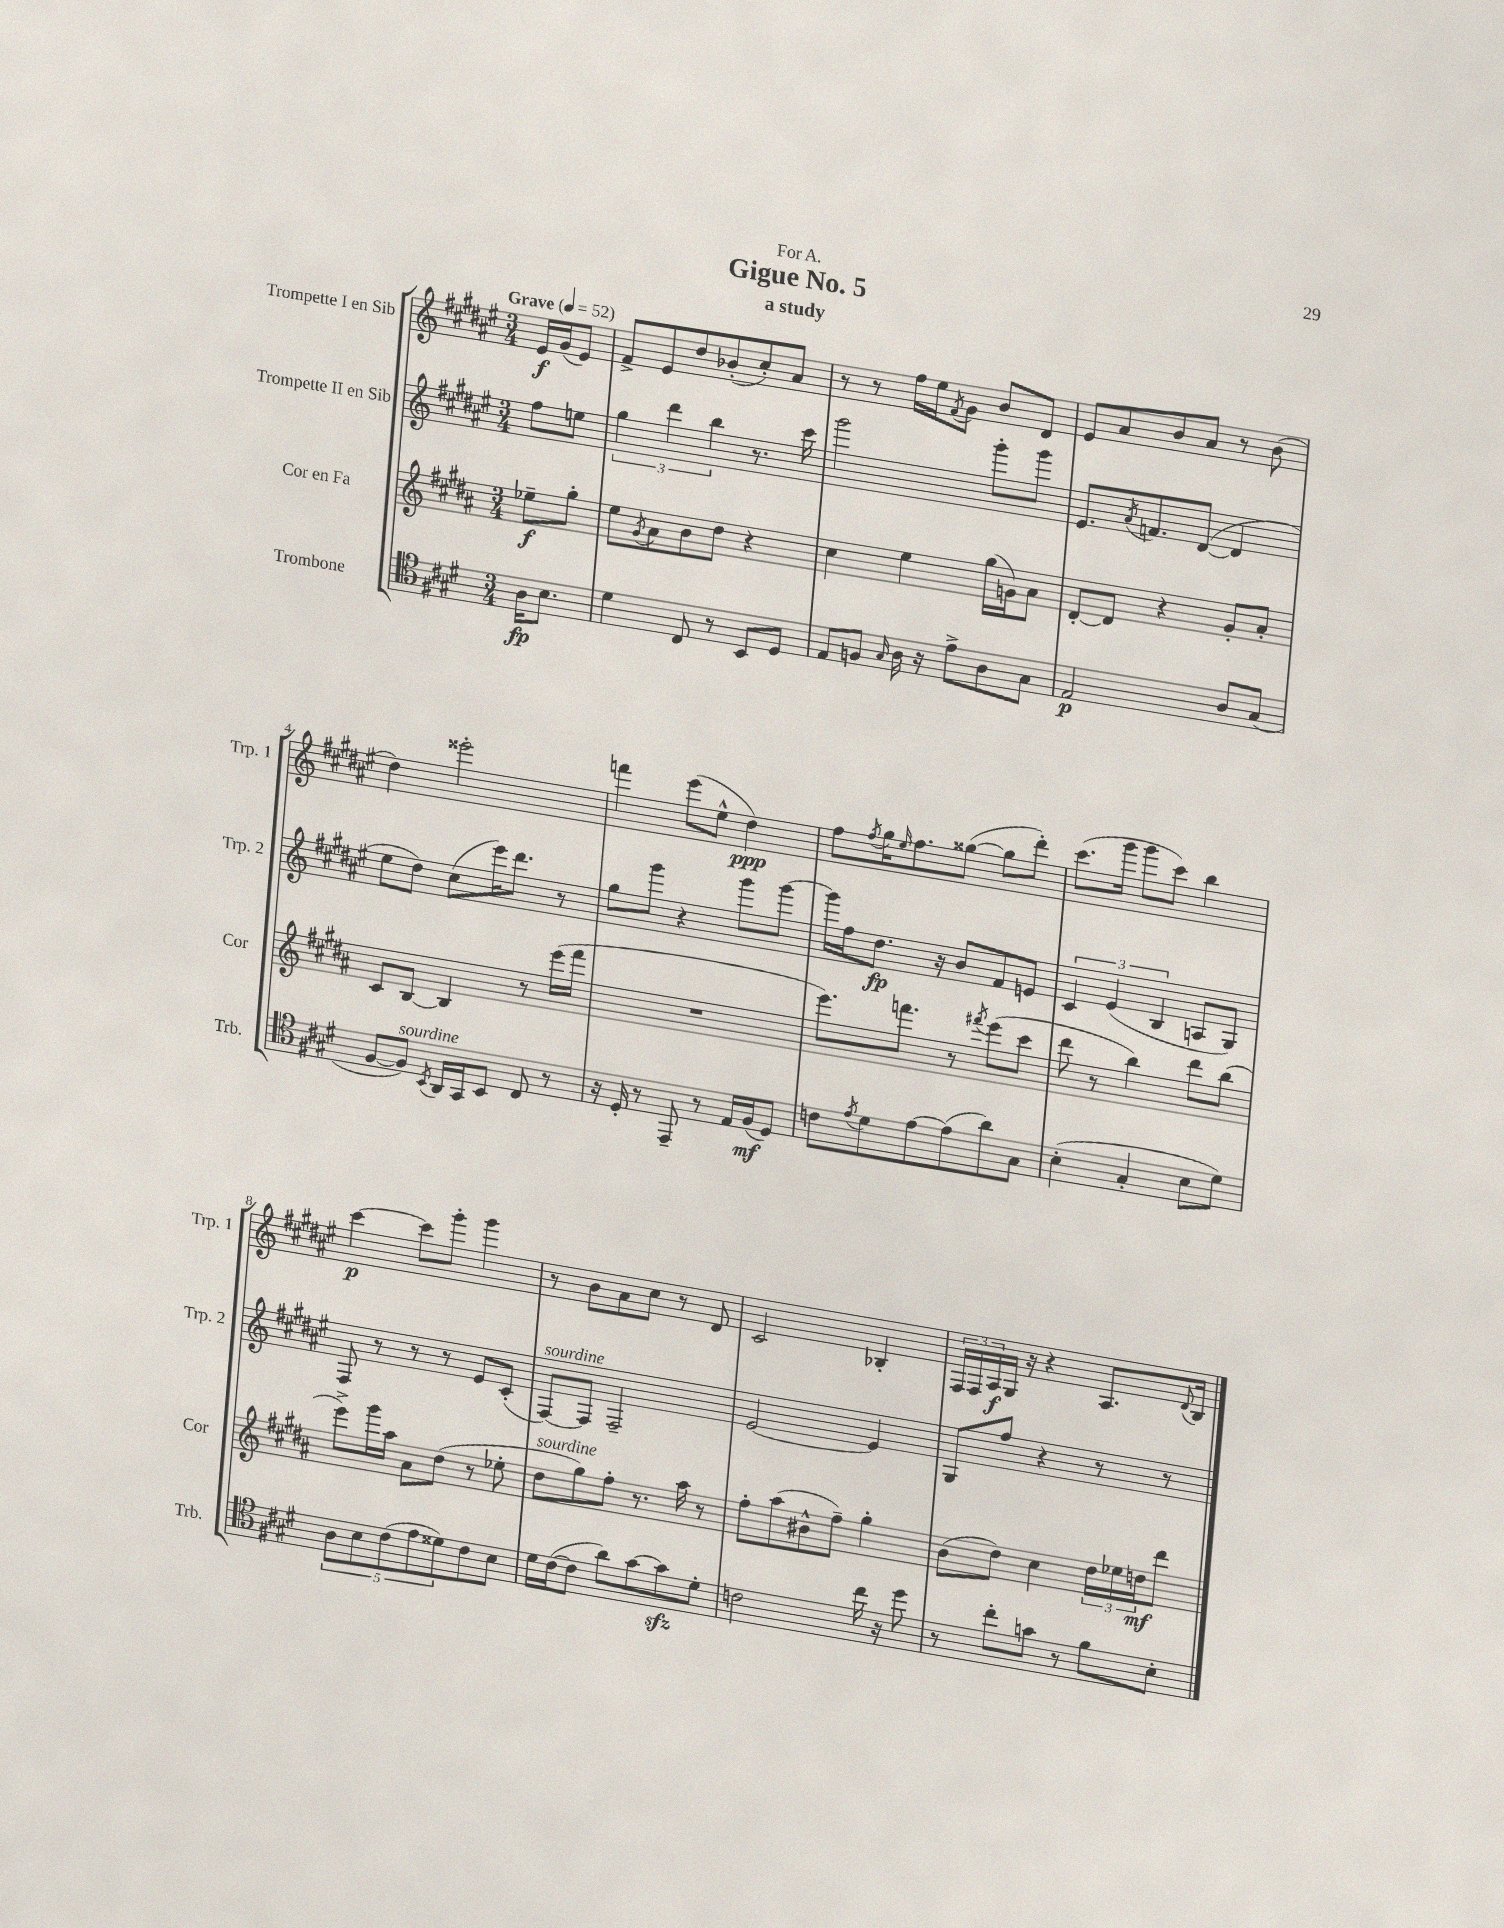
\header { title = "Gigue No. 5" subtitle = "a study" dedication = "For A." }
<<
\new StaffGroup <<
\new Staff = "s0" \with { instrumentName = "Trompette I en Sib" shortInstrumentName = "Trp. 1" } {
    \clef treble \key fis \major \numericTimeSignature \time 3/4 \partial 4 \tempo "Grave" 4 = 52
    eis'16\f gis'16( eis'8) |
    fis'8-> eis'8 dis''8 bes'8-.( cis''8-.) ais'8 |
    r8 r8 fis''16 eis''16 \acciaccatura { fis'8 } gis'8 b'8 dis'8 |
    eis'8 ais'8 b'8 ais'8 r8 b'8( |
    dis''4) eisis'''2-. |
    f'''4 eis'''8( eis''8-^ dis''4\ppp) |
    fis''8 \acciaccatura { fis''8 } gis''16 \grace { eis''16 } fis''8. gisis''8~( gisis''8 dis'''8-.) |
    cis'''8.( gis'''16 gis'''8 cis'''8) b''4 |
    cis'''4~\p cis'''8 gis'''8-. gis'''4 |
    r8 b'8 ais'8 cis''8 r8 dis'8 |
    cis'2 bes4-. |
    \tuplet 3/2 { fis16 fis16 ais16\f } gis16 r16 r4 ais8. \appoggiatura { dis'8 } b16 \bar "|." |
}
\new Staff = "s1" \with { instrumentName = "Trompette II en Sib" shortInstrumentName = "Trp. 2" } {
    \clef treble \key fis \major \numericTimeSignature \time 3/4 \partial 4
    fis''8 e''8 |
    \tuplet 3/2 { gis''4 dis'''4 b''4 } r8. cis'''16 |
    gis'''2 gis'''8-. gis'''8 |
    eis'8. \acciaccatura { ais'8 } f'8. dis'8~( dis'4 |
    eis''8 dis''8) cis''8( eis'''16) dis'''8. r8 |
    gis''8 gis'''8 r4 gis'''8 gis'''8~ |
    gis'''16 fis''16 dis''8.\fp r16 b'8 fis'8 e'8 |
    \tuplet 3/2 { cis'4 eis'4( b4 } a8 gis8) |
    fis8 r8 r8 r8 eis'8 cis'8-.( |
    fis8~^\markup { \italic "sourdine" }) fis8 fis2-- |
    eis'2~ eis'4 |
    gis8 fis''8 r4 r8 r8 \bar "|." |
}
\new Staff = "s2" \with { instrumentName = "Cor en Fa" shortInstrumentName = "Cor" } {
    \clef treble \key b \major \numericTimeSignature \time 3/4 \partial 4
    ees''8--\f gis''8-. |
    e''8 \acciaccatura { gis'8 } ais'8 b'8 dis''8 r4 |
    cis''4 e''4 gis''16( g'16) ais'8 |
    dis'8~-. dis'8 r4 gis'8-. ais'8-. |
    cis'8 b8~ b4 r8 e'''16( fis'''16 |
    R2. |
    e'''8.) f'''8. r8 \acciaccatura { fis'''8 } e'''8( cis'''8 |
    dis'''8 r8 b''4) dis'''8 b''8( |
    e'''8->) gis'''16 ais''16 ais'8 dis''8( r8 ees''8-. |
    dis''8^\markup { \italic "sourdine" } gis''8) fis''8-. r8. ais''16 r8 |
    fis''8-. ais''8( bis'8-^ fis''8--) gis''4-. |
    b'8( dis''8) cis''4 \tuplet 3/2 { dis''16 ees''16 d''16\mf } dis'''8 \bar "|." |
}
\new Staff = "s3" \with { instrumentName = "Trombone" shortInstrumentName = "Trb." } {
    \clef tenor \key e \major \numericTimeSignature \time 3/4 \partial 4
    a16\fp b8. |
    dis'4 cis8 r8 b,8 dis8 |
    e8 f8 \grace { gis16 } a16 r16 e'8-> a8 gis8 |
    e2\p a8 gis8( |
    fis8~ fis8^\markup { \italic "sourdine" }) \acciaccatura { b,8 } a,16 gis,16 b,8 cis8 r8 |
    r16 dis16-. r8 e,8-- r8 e16 fis16\mf( dis8) |
    c'8 \acciaccatura { e'8 } dis'8 e'8~ e'8( a'8) gis8 |
    b4-.( gis4-. b8 dis'8) |
    \tuplet 5/4 { a8 b8 cis'8( e'8 disis'8) } cis'8 b8 |
    dis'16 cis'16~( cis'8 a'8) gis'8~ gis'8\sfz dis'8-. |
    c'2 cis''16 r16 dis''8 |
    r8 cis''8-. g'8 r8 fis'8 b8-. \bar "|." |
}
>>
>>
